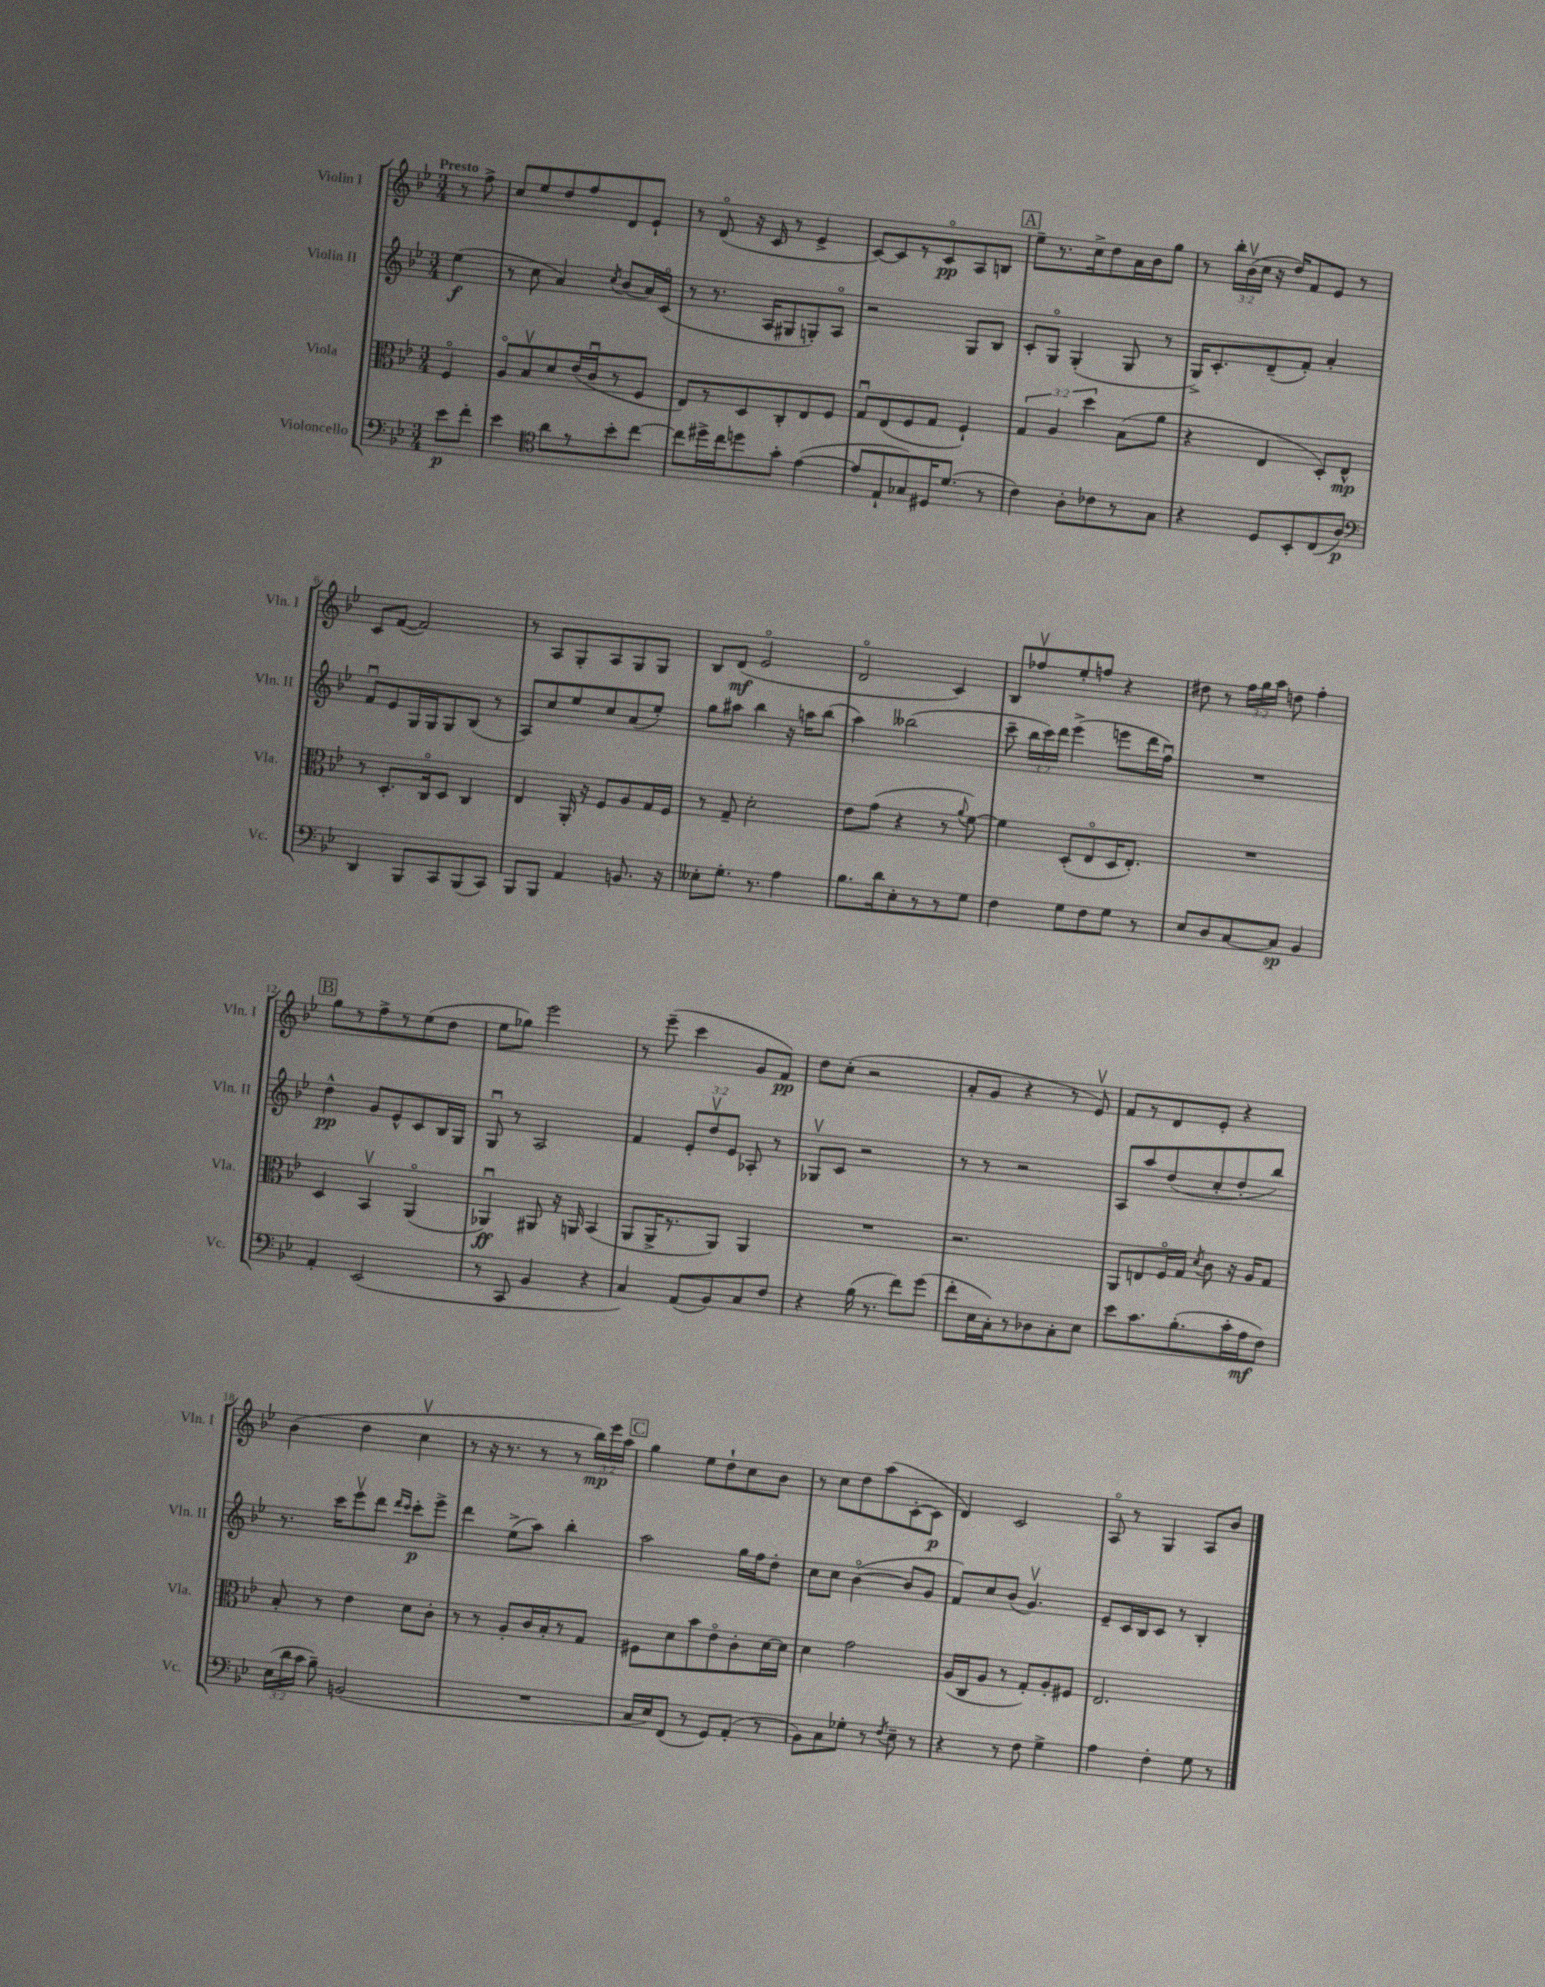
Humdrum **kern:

**kern	**kern	**kern	**kern
*staff4	*staff3	*staff2	*staff1
*clefF4	*clefC3	*clefG2	*clefG2
*k[b-e-]	*k[b-e-]	*k[b-e-]	*k[b-e-]
*M3/4	*M3/4	*M3/4	*M3/4
8e-\L	4Fo/	(4ee-\	8r
8f'\J	.	.	8ff^\
=	=	=	=
4e-\	8Ao/L	8r	8cc/L
.	8B-v/	8cc\	8ee-/
*clefC4	*	*	*
8a\L	8d/	4a/)	8dd/
8r	(16e-/L	.	8ff/
.	16cu/J	.	.
.	.	8qcc/	.
8b-'\	8r	(8b-/L	8d/
[8cc\J	8F/J	16a/L)	8e-`/J
.	.	(16co/JJ	.
=	=	=	=
8cc\]L	8E-/L)	8r	8r
16dd#^\L	8r	8.r	(8do/
16cc\J	.	.	.
8dd\	8D/	.	16r
.	.	16A/LK	16c/
8g'\J	8C'/	8G#/	8r
([4e-\	8E-/	8G'/)	4e-^/
.	8F/J	8Ao/J	.
=	=	=	=
8e-/]L	8Gu/L	2r	[8c/L)
8E-`/	(8E-/	.	8c/]
8G-/)	8F/	.	8r
16D#/K	8G/J	.	8co/
(8.d/J	.	.	.
.	4F`/)	8G/L	8A/
8r	.	8B-/J	8B/J
=	=	=	=
4c\)	6G/	8c'/L	8ee-~\L
.	.	8Go/J	8.r
.	6A/	.	.
8A'\L	.	(4G'/	.
.	.	.	16cc^\k
.	6dd\	.	.
8c-\	.	.	8dd\
8r	(8B-\L	8G/	16a\L
.	.	.	16b-\J
8G\J	8a\J	8r	8gg\J
=	=	=	=
4r	4r	16G^/LK)	8r
.	.	8.c'/	.
.	.	.	24bb-'\LL
.	.	.	(24b-v\
.	.	.	24cc\JJ
8D/L	4E-/	(8d~/	16r
.	.	.	16dd/LK)
8BB-'/	.	8f'/J)	8f/
(8C/	8D'/L)	4a'/	8e-/J
8A/J)	8E-^^/J	.	8r
=	=	=	=
*clefF4	*	*	*
4DD/	8r	8fu/L	8c/L
.	8.D'/L	8e-/	([8f/J
8BBB-/L	.	16G/L	2f/])
.	16Co/k	16G/J	.
8CC/	8D/J	8G/	.
(8BBB-/	4C/	(8B-/J	.
8CC/J)	.	8r	.
=	=	=	=
8BBB-/L	4E-/	8A/L)	8r
8BBB-/J	.	8cc/	8A/L
4AA/	16AA'/	8ee-/	8G'/
.	16r	.	.
.	8F/L	8cc/	8A/
8.BB/	8A/	(8a/	8G/
.	16G/L	8ee-'/J)	8G/J
16r	16F/JJ	.	.
=	=	=	=
8E--'\L	8r	8gg\L	8B-/L
8.G'\J	8G~/	8aa#\J	(8d/J
.	2d'\	4bb-\	2e-o/
8.r	.	.	.
4A\	.	16r	.
.	.	16aa\LK	.
.	.	(8bb-\J	.
=	=	=	=
8.B-\L	8e-\L	4aa\)	2do/
.	(8g\J	.	.
16d\k	.	.	.
8E-'\	4r	(2bb--\	.
8r	.	.	.
8r	8r	.	4c/)
.	8qqa/	.	.
8G\J	[8f\)	.	.
=	=	=	=
4F\	4f\]	8ccc~\	8B-/L
.	.	24bb-\LL	8ff-v/
.	.	24ccc\)	.
.	.	24ddd\JJ	.
8G\L	(8D'/L	(4eee-^\	8ee-'/
8F\	8E-o/	.	8ff/J
8G\J	16D/K	8eee\L	4r
.	8.E-'/J)	.	.
8r	.	16ddd\L	.
.	.	16ffu\JJ)	.
=	=	=	=
8E-/L	2.r	2.r	8dd#\
8D/	.	.	8r
[8C/	.	.	24ff\LL
.	.	.	24gg\
.	.	.	24aa\JJ
8C/]J	.	.	8dd\
4BB-/	.	.	4ff'\
=	=	=	=
4AA'/	4D/	4dd^^\	8gg\L
.	.	.	8r
(2EE-/	4BB-v/	8g/L	8ff^\
.	.	8e-^^/	8r
.	(4AAo/	8c/	(8ee-\
.	.	16B-/L	8dd\J
.	.	16G/JJ	.
=	=	=	=
8r	4AA-u/)	8Gu/	8ee-\L
8CC/	.	8r	8gg-\J)
4BB-/	8AA#/	2A/	2eee-\
.	16r	.	.
.	16AA/	.	.
4r	(4BB-/	.	.
=	=	=	=
4C/)	8AA/L	4f/	8r
.	16AA^/K	.	(8eee-~\
.	8.r	.	.
(8AA/L	.	12e-'/L	4ccc\
.	.	12ddv/	.
8BB-/)	8AA/J)	.	.
.	.	12e-/J	.
8C/	4AA/	8A-'/	8g/L
8F/J	.	8r	8f/J)
=	=	=	=
4r	2.r	8G-v/L	8dd\L
.	.	8c/J	(8cc'\J
(16B-\	.	2r	2r
8.r	.	.	.
8f\L)	.	.	.
(8g\J	.	.	.
=	=	=	=
8f'\L	2.r	8r	8a'/L
16E-\L	.	8r	8g/J
16C'\J)	.	.	.
8r	.	2r	4r
8D-\	.	.	.
8C'\	.	.	8r
8E-\J	.	.	8e-v/)
=	=	=	=
8e-\L	8AA/L	8A/L	8f/L
8.c\	8E/	8aa/	8r
.	16Fo/L	(8dd/	8d/
(8.B-'\	16G/JJ	.	.
.	8qd/	.	.
.	8c\	8cc'/	8e-'/J
16c'\L	16r	8dd'/	4r
16A\J	16A/LK	.	.
8F\J)	8G/J	8bb-/J)	.
=	=	=	=
(24E-\LL	8B-'/	8.r	(4b-\
24d\	.	.	.
24c\JJ	.	.	.
8B-~\)	8r	.	.
.	.	16ccc\LK	.
(2BB/	4e-\	8eee-v\	4dd\
.	.	8ddd\J	.
.	.	16qqddd/LL	.
.	.	16qqccc/JJ	.
.	8d\L	8ccc'\L	4ccv\
.	8c'\J	8eee-^\J	.
=	=	=	=
2.r	8r	4ddd\	8r
.	8r	.	16r
.	.	.	8.r
.	8A'/L	(8ee-^\L	.
.	16c/L	8aa\J)	8r
.	16B-'/J	.	.
.	8r	4bb-'\	8r
.	8G/J	.	24bb-\LL)
.	.	.	24eee-\
.	.	.	24aa\JJ
=	=	=	=
16C/LL	8F#\L	2aa\	4gg\
16E-/J)	.	.	.
(8FF/J	8d\	.	.
8r	8b-\	.	8ee-\L
8GG/L)	8e-o\	.	8dd`\
(8AA'/J	8c'\	16gg\LL	8cc\
.	.	16ff\J	.
8r	[16d\L	8dd'\J	8b-\J
.	16d\]JJ	.	.
=	=	=	=
8BB-\L)	4d\	8cc\L	8r
8C\	.	8cc\J	8cc\L
8G-'\J	2g\	([4b-o\	8dd\
8r	.	.	(8aa\
8qF/	.	.	.
8E-~\	.	8b-/]L	[8c'\
8r	.	8g/J	8c\]J
=	=	=	=
4r	(16A/LL	8f/L)	4d/)
.	16C/J	.	.
.	8A/J	8cc/	.
8r	8r	(8b-/J	2c/
8F\	8G'/L)	4.gv/)	.
4G^\	8A'/	.	.
.	8F#/J	.	.
=	=	=	=
4A\	2.E-/	8e-~/L	8Ao/
.	.	16c/L	8r
.	.	16B-/J	.
4F'\	.	8c/J	4G/
.	.	8r	.
8G\	.	4B-'/	8A/L
8r	.	.	8b-/J
==	==	==	==
*-	*-	*-	*-
